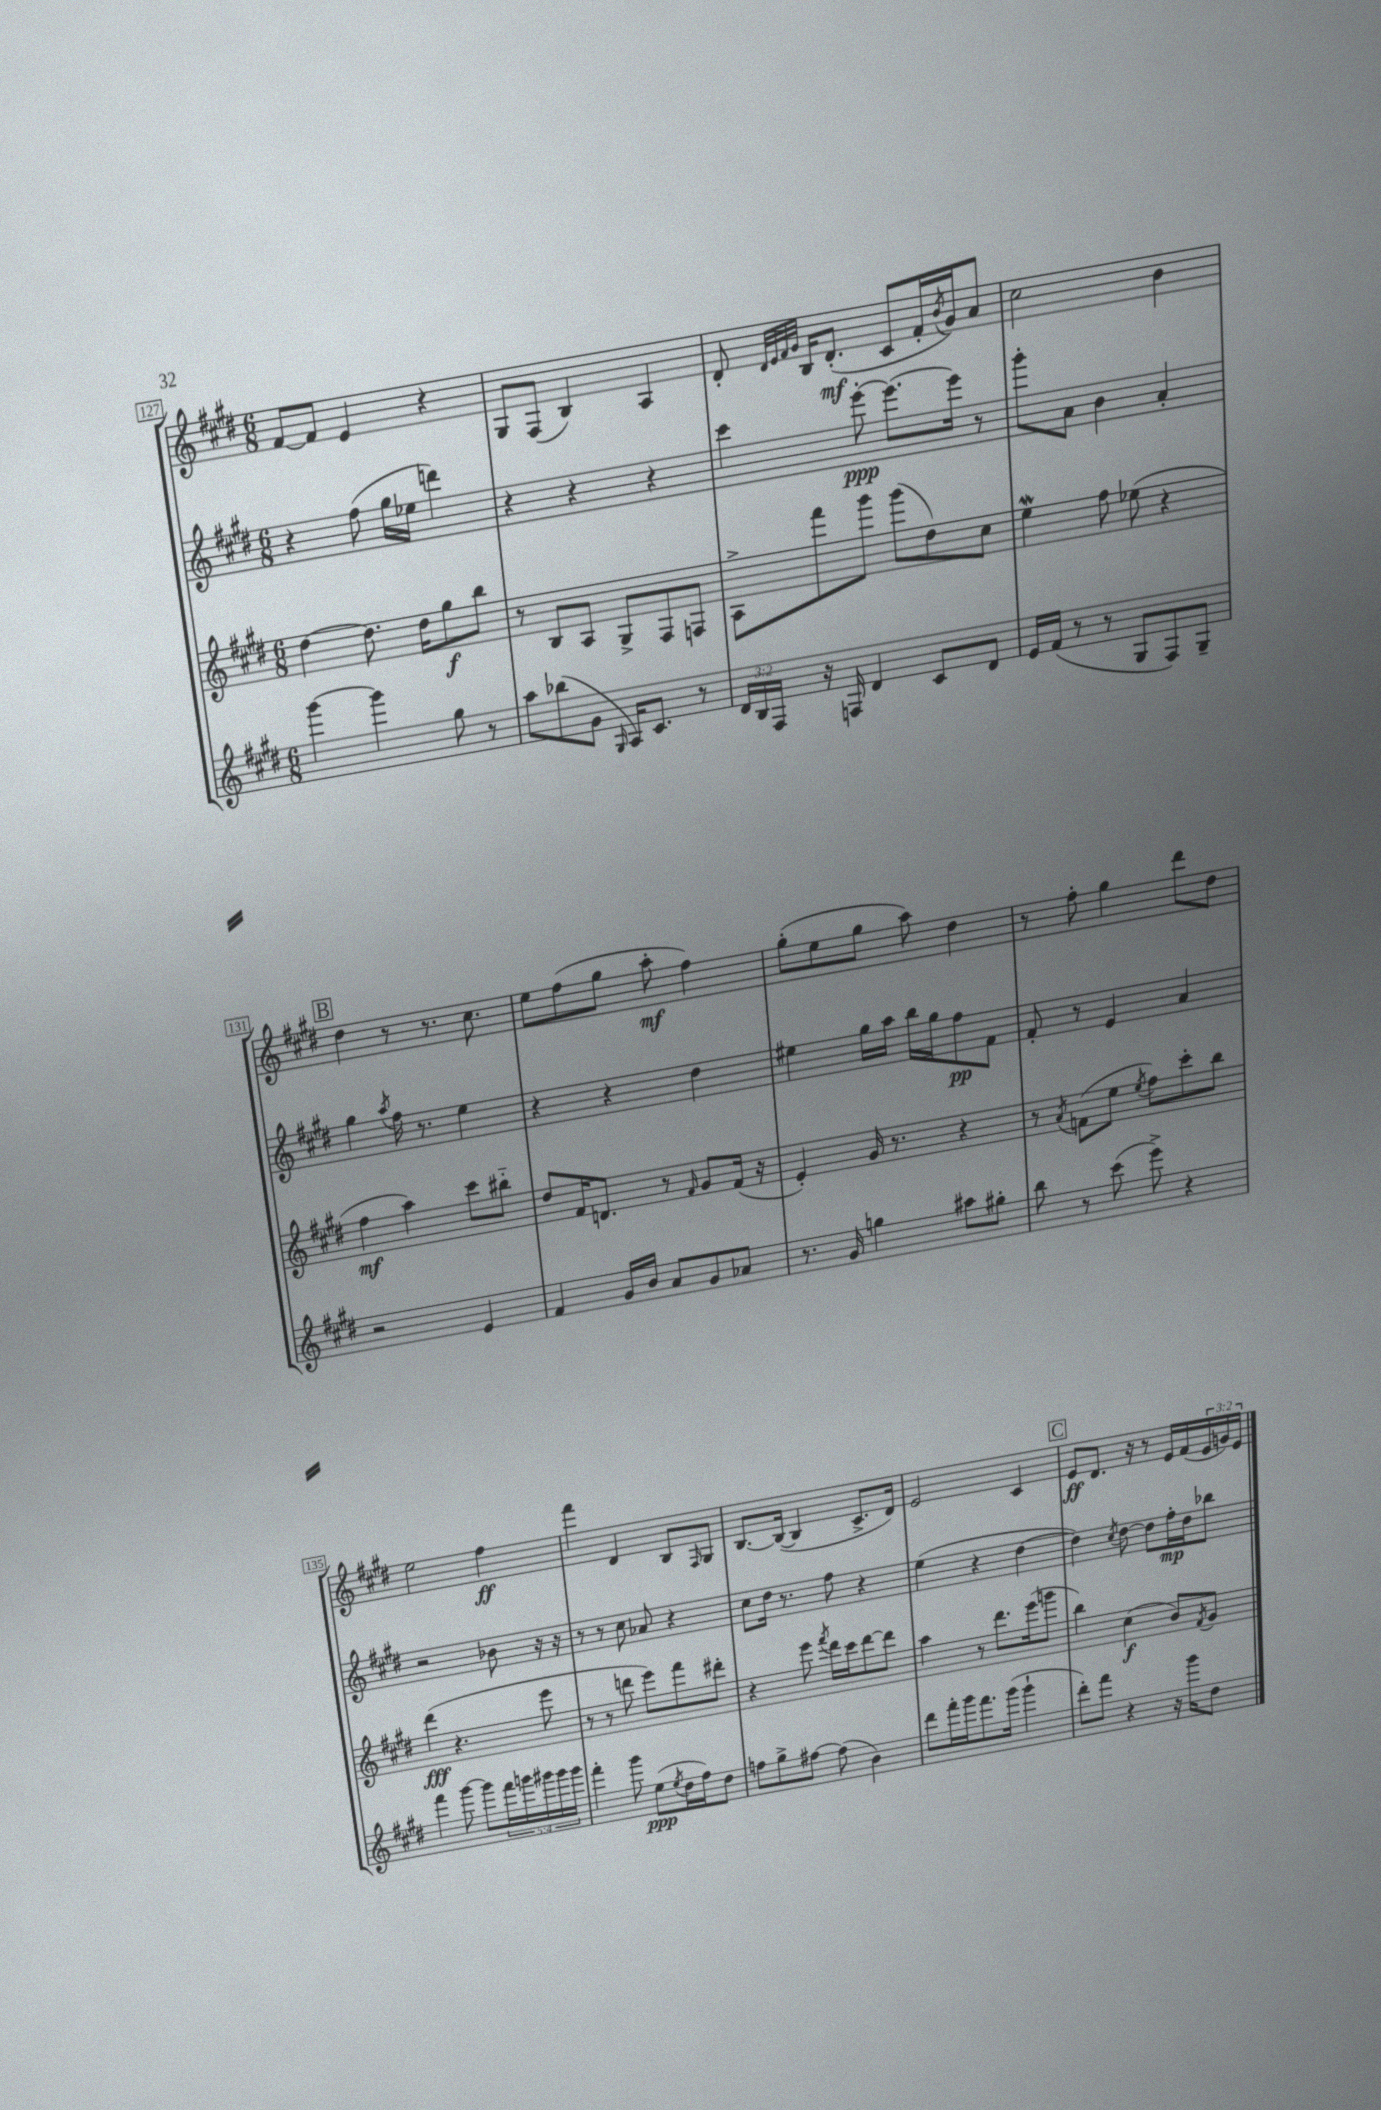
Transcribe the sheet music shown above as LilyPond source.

<<
\new StaffGroup <<
\new Staff = "s0" {
    \clef treble \key e \major \numericTimeSignature \time 6/8 \override Staff.TupletNumber.text = #tuplet-number::calc-fraction-text
    fis'8~ fis'8 e'4 r4 |
    gis8 fis8( b4) a4 |
    dis'8-. \grace { dis'32 e'32 fis'32 gis'32 } b16 dis'8.-.\mf( cis'8 fis'16-. \acciaccatura { b'8 } gis'16) a'8 |
    cis''2 b'4 |
    \mark \markup { \box "B" } dis''4 r8 r8. cis''8. |
    e''8 fis''8( gis''8 a''8-.\mf fis''4) |
    gis''8-.( e''8 gis''8 a''8) dis''4 |
    r8 fis''8-. gis''4 dis'''8 dis''8 |
    e''2 fis''4\ff |
    fis'''4 dis'4 b8 \grace { fis16 } gis8 |
    b8.~ b16~( b4 cis'8.-> dis'16) |
    e'2 cis'4 |
    \mark \markup { \box "C" } e'8\ff dis'8. r16 r8 e'16 fis'16( \tuplet 3/2 { e'16 g'16) e'16 } \bar "|." |
}
\new Staff = "s1" {
    \clef treble \key e \major \numericTimeSignature \time 6/8
    r4 fis''8( gis''16 ees''16 d'''4) |
    r4 r4 r4 |
    cis'''4 e'''8~-.\ppp e'''8.~ e'''16 r8 |
    gis'''8-. a'8 b'4 a'4-. |
    \mark \markup { \box "B" } gis''4 \acciaccatura { a''8 } fis''16 r8. e''4 |
    r4 r4 dis''4 |
    eis''4 gis''16 a''16 b''16 gis''16 fis''8\pp fis'8 |
    fis'8-. r8 e'4 a'4 |
    r2 bes'8 r16 r16 |
    r8 r8 cis''8 aes'8 r4 |
    cis''8 dis''16 r8. fis''8 r4 |
    e''4( r4 dis''4~ |
    \mark \markup { \box "C" } dis''4) \acciaccatura { cis''8 } dis''8~ dis''8 fis''16-.\mp dis''16 bes''8 \bar "|." |
}
\new Staff = "s2" {
    \clef treble \key e \major \numericTimeSignature \time 6/8
    dis''4~ dis''8. dis''16 gis''8\f b''8 |
    r8 b8 a8 gis8-> fis8 f8 |
    a8-> fis'''8 gis'''8 gis'''8( dis''8) cis''8 |
    e''4\mordent fis''8 ees''8( r4 |
    \mark \markup { \box "B" } fis''4\mf a''4) cis'''8 bis''8-_ |
    dis''8 fis'16 d'8. r8 \grace { fis'16 } gis'8 fis'16( r16 |
    e'4-.) gis'16 r8. r4 |
    r8 \acciaccatura { a'8 } f'8( e''8 \acciaccatura { e''8 } fis''8) cis'''8-. b''8 |
    dis'''4\fff( r4. e'''8 |
    r8 r8 d'''8 e'''8) fis'''8 dis'''8-. |
    r4 e'''8 \acciaccatura { fis'''8 } dis'''16 cis'''16 dis'''8~ dis'''8 |
    a''4 r8 dis'''8. e'''16( g'''8 |
    \mark \markup { \box "C" } b''4) cis''4\f( b'8) \acciaccatura { fis'8 } gis'8 \bar "|." |
}
\new Staff = "s3" {
    \clef treble \key e \major \numericTimeSignature \time 6/8 \override Staff.TupletNumber.text = #tuplet-number::calc-fraction-text
    gis'''4~ gis'''4 gis''8 r8 |
    a''8 bes''8( gis'8 \grace { gis16 } a16) cis'8. r8 |
    \tuplet 3/2 { dis'16 b16 fis16 } r16 f16 dis'4 cis'8 dis'8 |
    e'16 fis'16( r8 r8 gis8 fis8) gis8-- |
    \mark \markup { \box "B" } r2 e'4 |
    fis'4 gis'16 b'16 a'8 gis'8 aes'8 |
    r8. gis'16 g''4 ais''8 gis''8-. |
    b''8 r8 cis'''8( e'''8->) r4 |
    fis'''4 gis'''8~ gis'''8 \tuplet 5/4 { fis'''16 g'''16 gis'''16 gis'''16 gis'''16 } |
    fis'''4-. gis'''8 e''8\ppp( \acciaccatura { e''8 } dis''16 fis''16) dis''8 |
    f''8 gis''8-> fis''8~ fis''8( b'4) |
    dis'''8 fis'''16-. gis'''16 fis'''8. gis'''16( gis'''4-! |
    \mark \markup { \box "C" } dis'''8-.) fis'''8 r4 r16 gis'''16 dis''8 \bar "|." |
}
>>
>>
\layout { \context { \Score currentBarNumber = #127 \override BarNumber.stencil = #(make-stencil-boxer 0.1 0.3 ly:text-interface::print) } }
